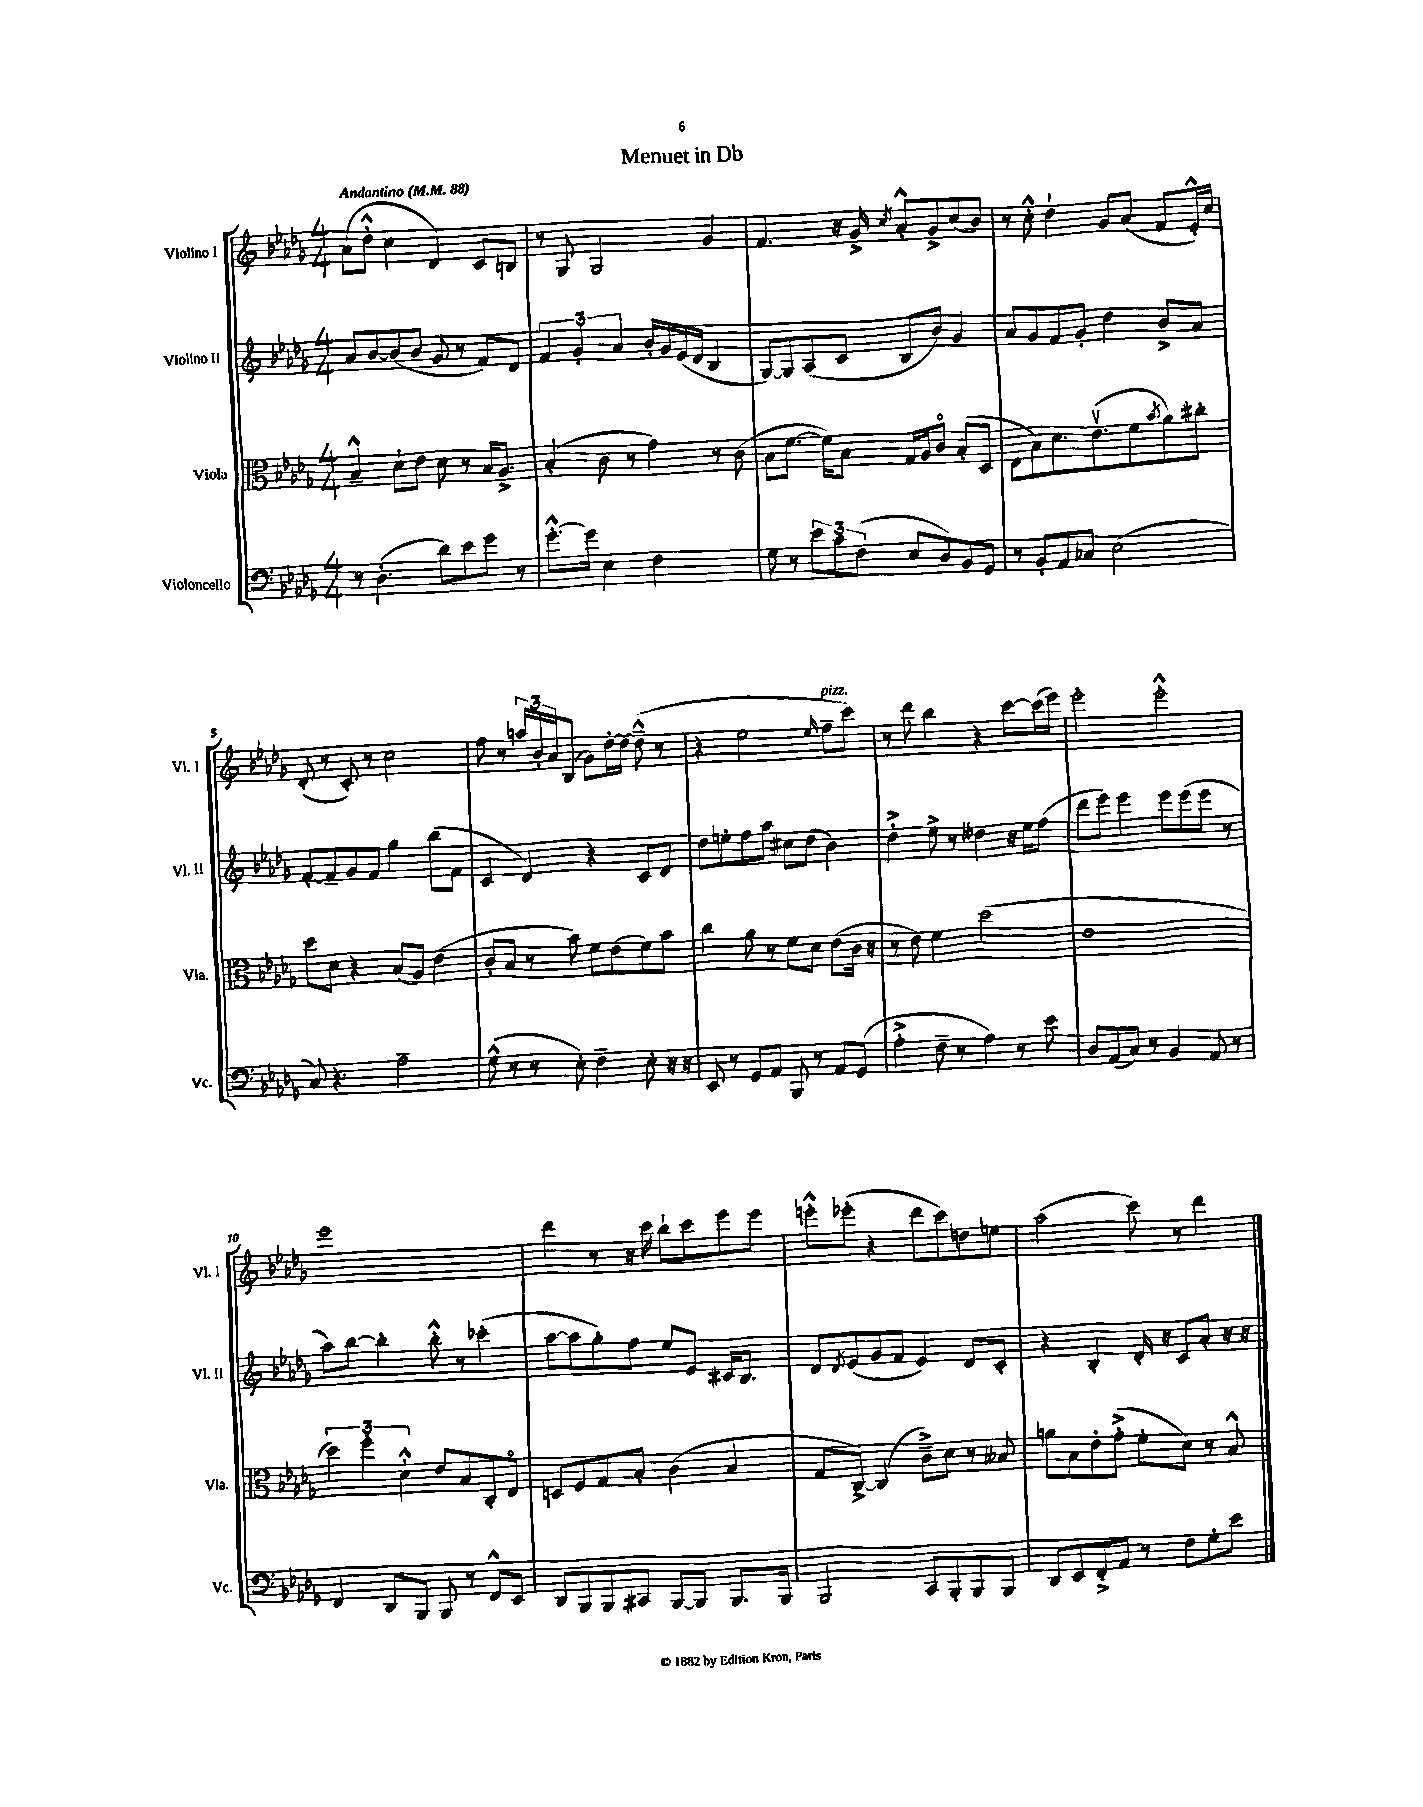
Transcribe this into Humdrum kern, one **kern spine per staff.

**kern	**kern	**kern	**kern
*staff4	*staff3	*staff2	*staff1
*clefF4	*clefC3	*clefG2	*clefG2
*k[b-e-a-d-g-]	*k[b-e-a-d-g-]	*k[b-e-a-d-g-]	*k[b-e-a-d-g-]
*M4/4	*M4/4	*M4/4	*M4/4
*MM88	*MM88	*MM88	*MM88
8r	4B-~^^	8a-	(8a-
(4.D-'	.	[8b-	8dd-'^^
.	8d-`	(8b-]	4cc
.	8e-	8b-	.
8d-)	8d-	8g-	4d-)
8e-	8r	8r	.
8g-	16B-	8f)	8c
.	8.A-^	.	.
8r	.	8d-	8B
=	=	=	=
[8.g-'^^	(4B-'	6f	8r
.	.	.	8G-
.	.	6g-'	.
16g-]	.	.	.
4E-	8c	.	2G-
.	.	6a-	.
.	8r	.	.
2F	4g-)	16b-'	.
.	.	16g-	.
.	.	(16e-	.
.	.	16d-	.
.	8r	4B-	4g-
.	(8c	.	.
=	=	=	=
8G-	8B-	[8G-)	4.f
8r	[8.f	8G-]	.
12e-	.	(8A-	.
.	16f])	.	.
12c	.	.	.
.	8B-	8c	16r
(12F	.	.	.
.	.	.	16g-^
.	.	.	8qcc
8E-	16G-	8B-	8a-'^^
.	16A-	.	.
8D-)	8co	8b-)	8g-^
8BB-	(8B-'	4g-	(8cc
8GG-	8D-	.	8b-)
=	=	=	=
8r	8E-	8a-	8r
8BB-'	8B-)	8g-	8cc'^^
8AA-	8.d-	8f	4dd-`
8C-	.	8g-'	.
.	(8.e-v	.	.
(2E-	.	4dd-	8g-
.	8f	.	(8a-
.	8qb-	.	.
.	8a-)	8b-^	8f
.	8cc#'	8a-	16e-'^^)
.	.	.	16cc
=	=	=	=
8C)	8dd-	[8f'	(8d-'
4.r	8d-	8f~]	8r
.	4r	8g-	8c')
.	.	8f	8r
2A-~	(8B-	4gg-	2cc
.	8A-)	.	.
.	(4e-	(8bb-	.
.	.	8f	.
=	=	=	=
(8G-^^	8c'	4c	8ff
8r	8B-	.	8r
8r	8r	4d-)	24aa
.	.	.	24b-'
.	.	.	24a-
8E-')	8b-)	.	(8B-
4F~	8f	4r	8g-)
.	(8e-	.	[16dd-'
.	.	.	16dd-_
8E-'	8f)	8c	(8dd-~^^]
16r	8b-	8d-	8r
16r	.	.	.
=	=	=	=
8EE-	4cc	8dd-	4r
8r	.	8ee'	.
8GG-	8a-	8ff	2ee-
8AA-	8r	8aa-	.
8BBB-	8f	8cc#	.
8r	8d-	(8dd-	.
.	.	.	16qqee-
8AA-	(8e-	4b-)	8ff~
(8GG-	16c	.	8ccc)
.	16r	.	.
=	=	=	=
4A-'^	8r	4dd-'^	8r
.	8e-)	.	8ddd-
8F~	4f	8ee-^	4bb-
8r	.	8r	.
4A-)	(2dd-	4dd--	4r
8r	.	16r	[8ccc
.	.	16ee-	.
8e-	.	(8ff	(16ccc]
.	.	.	16eee-)
=	=	=	=
8D-	1e-	8ddd-	2eee-'
(8AA-	.	8eee-)	.
8C)	.	4eee-	.
8r	.	.	.
4BB-	.	8eee-	2eee-'^^
.	.	(8eee-	.
8AA-	.	8eee-	.
8r	.	8r	.
=	=	=	=
4FF	6dd-)	8aa-)	1eee-
.	.	[8bb-	.
.	6ff'	.	.
8DD-	.	4bb-']	.
.	6d-`^^	.	.
8BBB-	.	.	.
8BBB-	8e-	8bb-'^^	.
8r	8B-	8r	.
8FF^^	8C'	(4ccc-'	.
8EE-	8E-o	.	.
=	=	=	=
8DD-	8D	[8aa-	4ddd-
8BBB-	8F	8aa-]	.
8BBB-	8G-	8gg-')	8r
8CC#	8B-'	8ff	16r
.	.	.	16ccc
[8BBB-	(4c	8ee-	8bb-`
8BBB-]	.	8e-	8ccc
8.BBB-	4B-	16c#	8eee-
.	.	8.B-	.
.	.	.	8eee-
16BBB-	.	.	.
=	=	=	=
2BBB-	8G-	8d-	8eee'^^
.	.	8qd-	.
.	[8C^)	(8e-	(8eee-'
.	(4C]	8g-	4r
.	.	8f	.
8CC	8c~^)	4e-)	8ddd-
8BBB-'	8d-	.	8ccc)
8BBB-	8r	8d-	8dd
8BBB-	8B--	8c'	8ee
=	=	=	=
8DD-	8a	4r	(2aa-
8EE-	8B-	.	.
8FF'^	8e-'	4B-'	.
8AA-	(8g-'^	.	.
8r	8f'	16d-'	8ccc)
.	.	16r	.
8F	8d-)	8c	8r
8G-'	8r	8a-'	4ddd-
8e-	8B-^^	16r	.
.	.	16r	.
==	==	==	==
*-	*-	*-	*-
